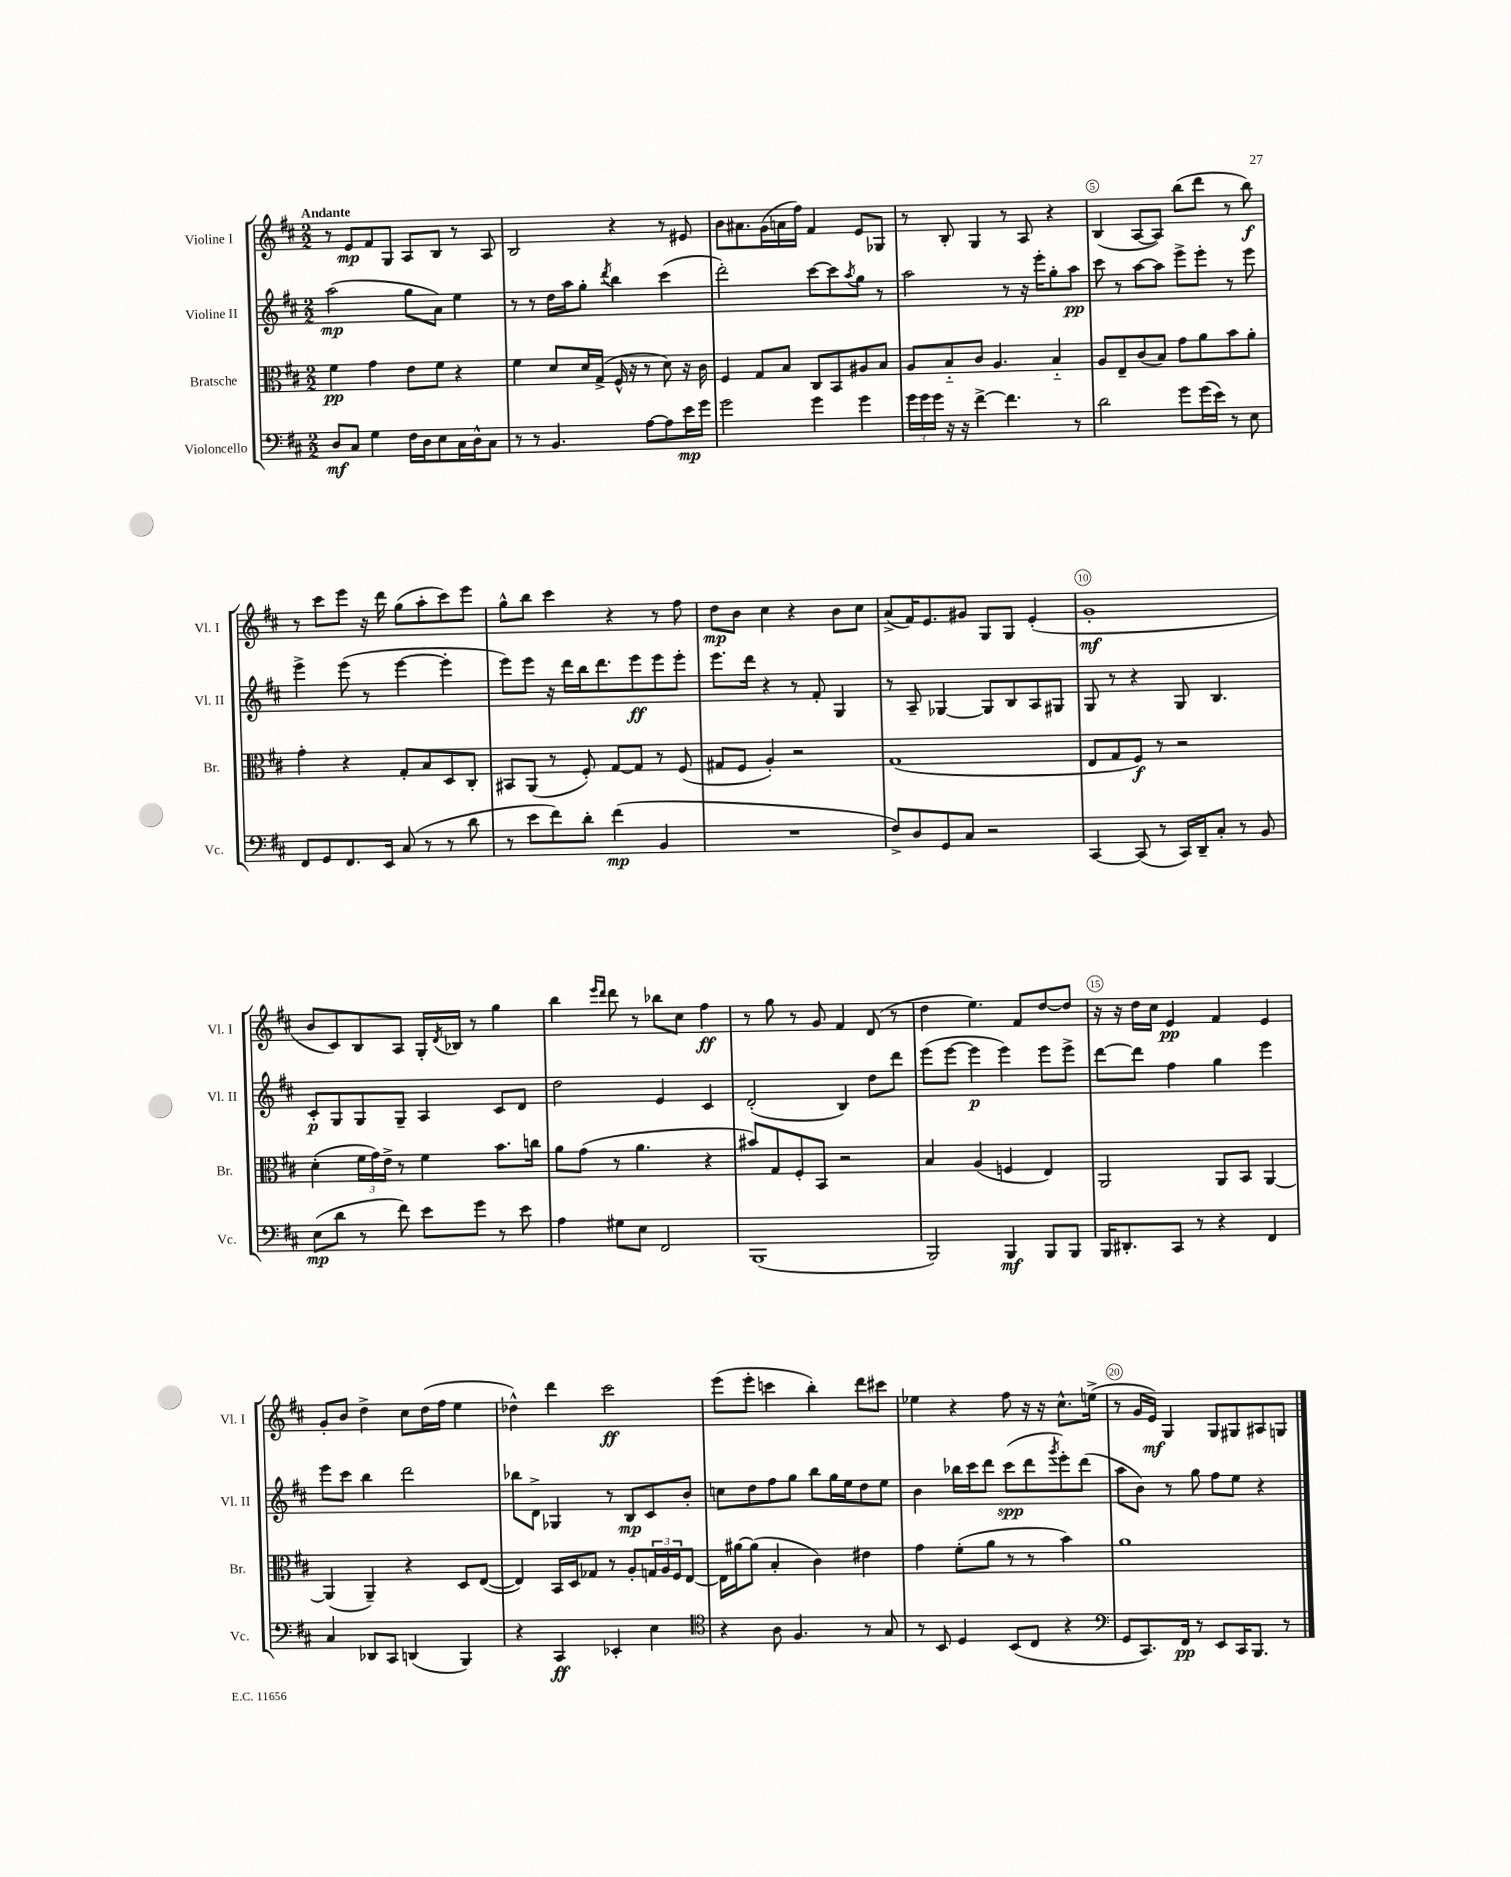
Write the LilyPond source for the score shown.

<<
\new StaffGroup <<
\new Staff = "s0" \with { instrumentName = "Violine I" shortInstrumentName = "Vl. I" } {
    \clef treble \key d \major \numericTimeSignature \time 2/2 \tempo "Andante"
    r8 e'8\mp fis'8 g8 a8 b8 r8 a8 |
    b2 r4 r8 eis'8 |
    b'8 ais'8. g'16( a'16 fis''16) fis'4 e'8 ges8 |
    r8 b8-. g4 r8 a8 r4 |
    b4( a8~ a8) b''8( d'''8 r8 b''8\f) |
    r8 cis'''8 e'''8 r16 d'''16 g''8( a''8-. cis'''8) e'''8 |
    g''8-^ b''8 cis'''4 r4 r8 fis''8 |
    d''8\mp b'8 cis''4 r4 b'8 cis''8 |
    a'8->( fis'16) e'8. gis'8 g8 g8 e'4-.( |
    g'1-.\mf |
    b'8 cis'8) b8 a8 g16-. \acciaccatura { d'8 } bes16 r8 g''4 |
    b''4 \grace { e'''16 d'''16 } d'''8 r8 bes''8 cis''8 fis''4\ff |
    r8 g''8 r8 g'8 fis'4 d'8( r8 |
    d''4 e''4.) fis'8 d''8~ d''8 |
    r16 r16 d''16 cis''16 e'4\pp fis'4 e'4 |
    g'8-. b'8 d''4-> cis''8 d''16( fis''16 e''4 |
    des''4-^) d'''4 cis'''2\ff |
    e'''8( e'''8-. c'''4 b''4-.) d'''8 cis'''8 |
    ees''4 r4 fis''8 r16 r16 cis''8.-^ e''16->( |
    r8 g'16 e'16\mf) g4 g8 gis8 ais8 g8 \bar "|." |
}
\new Staff = "s1" \with { instrumentName = "Violine II" shortInstrumentName = "Vl. II" } {
    \clef treble \key d \major \numericTimeSignature \time 2/2
    a''2\mp( g''8 a'8) e''4 |
    r8 r8 d''16 a''16 g''8-. \acciaccatura { d'''8 } b''4 cis'''4( |
    d'''2-.) cis'''8~ cis'''8 \acciaccatura { a''8 } g''8 r8 |
    a''2 r8 r16 e'''16-. g''8-. a''8\pp |
    cis'''8 r8 a''8~ a''8 e'''8-> e'''8-. r8 e'''8 |
    e'''4-> e'''8( r8 e'''4~ e'''4-. |
    e'''8) e'''8 r16 d'''16 b''16 d'''8. e'''8\ff e'''8 e'''8-. |
    e'''8. d'''16 r4 r8 fis'8-. g4 |
    r8 a8-- ges4~ ges8 b8 a8 gis8 |
    g8 r8 r4 g8 b4. |
    cis'8-.\p g8 g8 g8-- a4 cis'8 d'8 |
    d''2 e'4 cis'4 |
    d'2-.( b4) d''8 d'''8 |
    e'''8( e'''8~ e'''4\p e'''4) e'''8 e'''8-> |
    d'''8~ d'''8 fis''4 g''4 e'''4 |
    e'''8 cis'''8 b''4 d'''2 |
    bes''8 d'8-> ges4 r8 b8\mp cis'8 b'8-. |
    c''8 d''8 fis''8 g''8 b''8 g''16 e''16 d''8 e''8 |
    b'4 bes''16 cis'''16 d'''8 cis'''8\spp( d'''8 \acciaccatura { g'''8 } e'''8-.) d'''8( |
    a''8 b'8) r8 g''8 fis''8 e''8 r4 \bar "|." |
}
\new Staff = "s2" \with { instrumentName = "Bratsche" shortInstrumentName = "Br." } {
    \clef alto \key d \major \numericTimeSignature \time 2/2
    fis'4\pp g'4 e'8 fis'8 r4 |
    fis'4 d'8 d'16 g16->( fis16-^ r16 r8 d'8) r16 cis'16 |
    fis4 g8 b8 cis8 b,8 ais8 b8 |
    a8 b8-_ cis'8 a4. b4-_ |
    a8 e8-- cis'8( b8) g'8 a'8 b'8 a'8-. |
    g'4-. r4 g8-. b8 d8 cis8-. |
    bis,8 a,8( r8 fis8-.) g8~ g8 r8 fis8( |
    gis8 fis8 a4-.) r2 |
    g1( |
    e8 g8 fis8\f) r8 r2 |
    d'4-.( \tuplet 3/2 { fis'16 g'16) e'16-> } r8 fis'4 b'8. c''16 |
    a'8 g'8( r8 a'4. r4 |
    bis'8) g8 fis8-. b,8 r2 |
    b4 a4( f4 e4) |
    a,2 a,8 b,8 a,4~ |
    a,4( a,4--) r4 d8 e8~( |
    e4) b,16 d16 ges8 r8 a8-. \tuplet 3/2 { g16 a16 fis16 } e8~ |
    e16 ais'16~ ais'8( b4-. cis'4) eis'4 |
    g'4 fis'8-.( a'8 r8 r8 b'4) |
    a'1 \bar "|." |
}
\new Staff = "s3" \with { instrumentName = "Violoncello" shortInstrumentName = "Vc." } {
    \clef bass \key d \major \numericTimeSignature \time 2/2
    d8\mf cis8 g4 fis16 d16 e8 cis16 d16-^ cis8 |
    r8 r8 b,4. a8~ a8 e'16\mp g'16 |
    g'2 g'4 g'4 |
    \tuplet 3/2 { g'16 g'16 g'16 } r16 r16 fis'4~-> fis'4. r8 |
    d'2 g'8 g'16( e'16) r8 e8 |
    fis,8 g,8 fis,8. e,16 cis8( r8 r8 d'8 |
    r8 e'8 fis'8) d'8-. fis'4\mp( b,4 |
    R1 |
    fis8->) d8 g,8 cis8 r2 |
    cis,4~ cis,8( r8 cis,16) d,16-- cis8-. r8 b,8 |
    e8\mp( d'8 r8 fis'8) e'8 g'8 r8 e'8 |
    a4 gis8 e8 fis,2 |
    b,,1( |
    b,,2) b,,4\mf b,,8 b,,8 |
    b,,16 dis,8.-. cis,8 r8 r4 fis,4 |
    cis4 des,8 cis,8 d,4( b,,4) |
    r4 cis,4\ff ees,4-. e4 |
    \clef tenor r4 a8 fis4. r8 g8 |
    r8 b,8 d4 b,8( cis8 r4 |
    \clef bass g,8 cis,8.) fis,16\pp r8 e,8 cis,16 b,,8. r8 \bar "|." |
}
>>
>>
\layout { \context { \Score \override BarNumber.break-visibility = ##(#f #t #t) barNumberVisibility = #(every-nth-bar-number-visible 5) \override BarNumber.stencil = #(make-stencil-circler 0.1 0.3 ly:text-interface::print) } }
